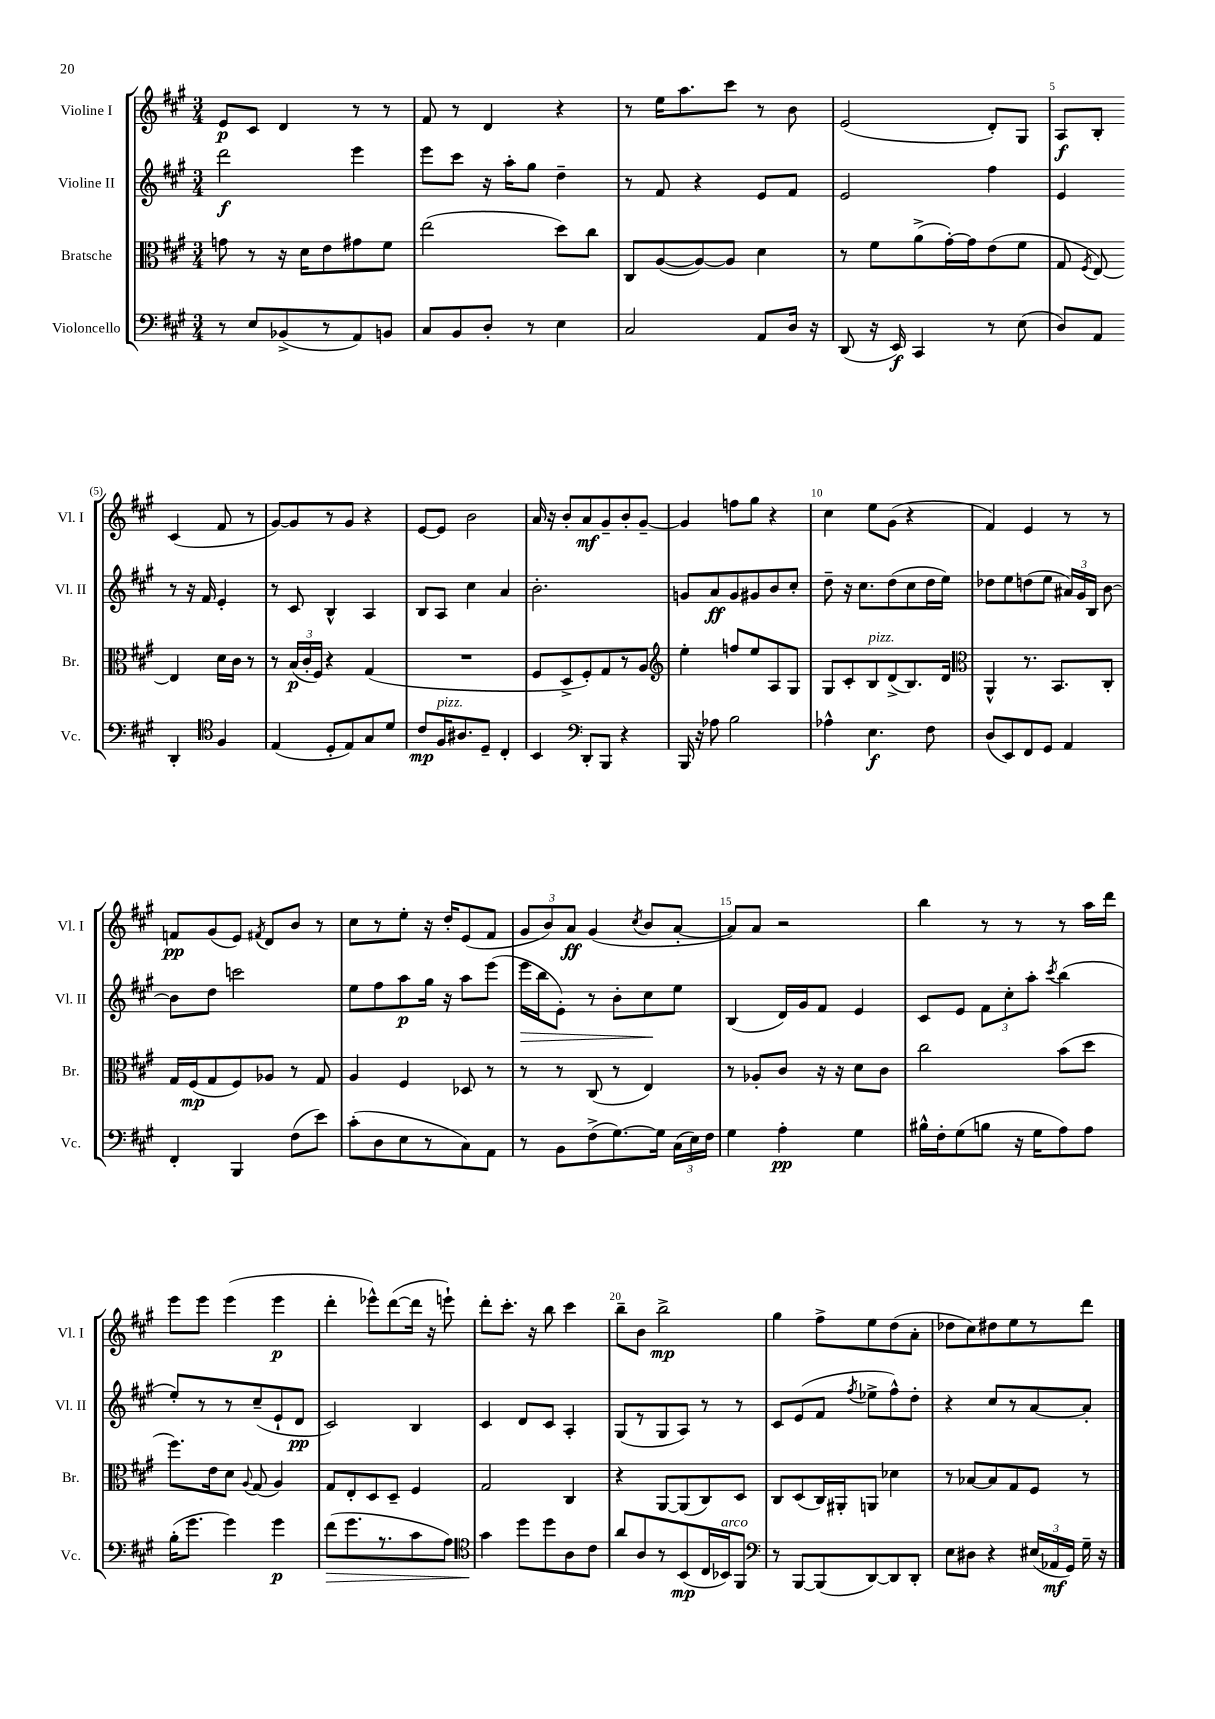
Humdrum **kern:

**kern	**kern	**kern	**kern
*staff4	*staff3	*staff2	*staff1
*clefF4	*clefC3	*clefG2	*clefG2
*k[f#c#g#]	*k[f#c#g#]	*k[f#c#g#]	*k[f#c#g#]
*M3/4	*M3/4	*M3/4	*M3/4
8r	8g	2ddd	8e
8E	8r	.	8c#
(8BB-^	16r	.	4d
.	16d	.	.
8r	8e	.	.
8AA)	8g#	4eee	8r
8BB	8f#	.	8r
=	=	=	=
8C#	(2ee	8eee	8f#
8BB	.	8ccc#	8r
8D'	.	16r	4d
.	.	16aa'	.
8r	.	8gg#	.
4E	8dd)	4dd~	4r
.	8cc#	.	.
=	=	=	=
2C#	8C#	8r	8r
.	([8A	8f#	16ee
.	.	.	8.aa
.	8A_)	4r	.
.	8A]	.	8ccc#
8AA	4d	8e	8r
16D	.	8f#	8b
16r	.	.	.
=	=	=	=
(8DD	8r	2e	(2e
16r	8f#	.	.
16EE)	.	.	.
4CC#	(8a^	.	.
.	[16g#')	.	.
.	16g#]	.	.
8r	(8e	4ff#	8d')
(8E	8f#	.	8G#
=	=	=	=
8D)	8G#	4e	8A
.	8qF#	.	.
8AA	[8E)	.	8B'
4DD'	4E]	8r	(4c#
.	.	16r	.
.	.	16f#	.
*clefC4	*	*	*
4F#	16d	4e'	8f#
.	16c#	.	.
.	8r	.	8r
=	=	=	=
(4E	8r	8r	[8g#)
.	(24B	8c#	8g#]
.	24c#'	.	.
.	24F#)	.	.
8D'	4r	4B^^	8r
8E)	.	.	8g#
8G#	(4G#	4A	4r
8d	.	.	.
=	=	=	=
8c#	2.r	8B	[8e
16F#	.	8A	8e]
8.A#	.	.	.
.	.	4cc#	2b
8D~	.	.	.
4C#'	.	4a	.
=	=	=	=
4BB	8F#	2.b'	16a
.	.	.	16r
.	8D^	.	8b'
*clefF4	*	*	*
8DD'	8F#')	.	8a
8BBB	8G#	.	8g#~
4r	8r	.	8b'
.	8A	.	[8g#~
=	=	=	=
*	*clefG2	*	*
16BBB	4ee'	8g	4g#]
16r	.	.	.
8A-	.	8a	.
2B	8ff	8g	8ff
.	8ee	8g#	8gg#
.	8A	8b	4r
.	8G#	8cc#'	.
=	=	=	=
4A-^^	8G#	8dd~	4cc#
.	8c#'	16r	.
.	.	8.cc#	.
4.E	8B	.	8ee
.	(8d^	(8dd	(8g#
.	8.B)	8cc#	4r
8F#	.	16dd	.
.	16d	16ee)	.
=	=	=	=
*	*clefC3	*	*
(8D	4AA^^	8dd-	4f#)
8EE)	.	8ee	.
8FF#	8.r	(8dd	4e
8GG#	.	8ee	.
.	8.BB	.	.
4AA	.	24a#)	8r
.	.	24g#	.
.	.	24B	.
.	8C#'	[8b	8r
=	=	=	=
4FF#'	16G#	8b]	8f
.	(16F#	.	.
.	8G#	8dd	(8g#
4BBB	8F#)	2ccc	8e)
.	.	.	8qf#
.	8A-	.	8d
(8F#	8r	.	8b
8e)	8G#	.	8r
=	=	=	=
(8c#'	4A	8ee	8cc#
8D	.	8ff#	8r
8E	4F#	8aa	8ee'
8r	.	16gg#	16r
.	.	16r	16dd'
8C#)	8D-	8aa	(8e
8AA	8r	(8eee	8f#
=	=	=	=
8r	8r	16eee	12g#
.	.	16bb	.
.	.	.	12b)
8BB	8r	8e')	.
.	.	.	12a
(8F#^	(8C#	8r	(4g#
[8.G#)	8r	8b'	.
.	.	.	8qcc#
.	4E)	8cc#	8b
16G#]	.	.	.
(24C#	.	8ee	[8a'
24E)	.	.	.
24F#	.	.	.
=	=	=	=
4G#	8r	(4B	8a])
.	8A-'	.	8a
4A'	8c#	16d)	2r
.	.	16g#	.
.	16r	8f#	.
.	16r	.	.
4G#	8d	4e	.
.	8c#	.	.
=	=	=	=
16B#^^	2cc#	8c#	4bb
16F#'	.	.	.
(8G#	.	8e	.
8B	.	12f#	8r
.	.	12cc#'	.
16r	.	.	8r
.	.	12aa'	.
16G#	.	.	.
.	.	8qccc#	.
8A)	(8b	(4bb	8r
8A	8dd	.	16aa
.	.	.	16ddd
=	=	=	=
(16B'	8.ff#)	8ee')	8eee
8.g#	.	.	.
.	.	8r	8eee
.	16e	.	.
4g#)	8d	8r	(4eee
.	8qqA	.	.
.	(8G#	(8cc#~	.
4g#	4A)	8e`	4eee
.	.	8d	.
=	=	=	=
(8f#	8G#	2c#)	4ddd'
8.g#	8E'	.	.
.	8D	.	8eee-^^)
8.r	.	.	.
.	8D~	.	([8ddd
8c#	4F#	4B	16ddd]
.	.	.	16r
8A)	.	.	8eee`)
=	=	=	=
*clefC4	*	*	*
4g#	2G#	4c#	8ddd'
.	.	.	8.ccc#'
8dd	.	8d	.
.	.	.	16r
8dd	.	8c#	8bb
8A	4C#	4A'	4ccc#
8c#	.	.	.
=	=	=	=
8a	4r	(8G#	8bb~
8A	.	8r	8b
8r	[8AA	8G#	2bb^
(8BB	(8AA]	8A)	.
16C#	8C#)	8r	.
16BB-)	.	.	.
8FF#	8D	8r	.
=	=	=	=
*clefF4	*	*	*
8r	8C#	8c#	4gg#
[8BBB	(8D	(8e	.
(8BBB]	16C#)	8f#	8ff#^
.	16AA#'	.	.
.	.	8qff#	.
[8DD)	8AA	8ee-^	8ee
8DD]	4d-	8ff#^^)	(8dd
8DD'	.	8dd'	8a'
=	=	=	=
8E	8r	4r	8dd-
8D#	[8B-	.	8cc#)
4r	8B-]	8cc#	8dd#
.	8G#	8r	8ee
(24E#	8F#	[8a	8r
24AA-	.	.	.
24GG#)	.	.	.
16G#~	8r	8a']	8ddd
16r	.	.	.
==	==	==	==
*-	*-	*-	*-
